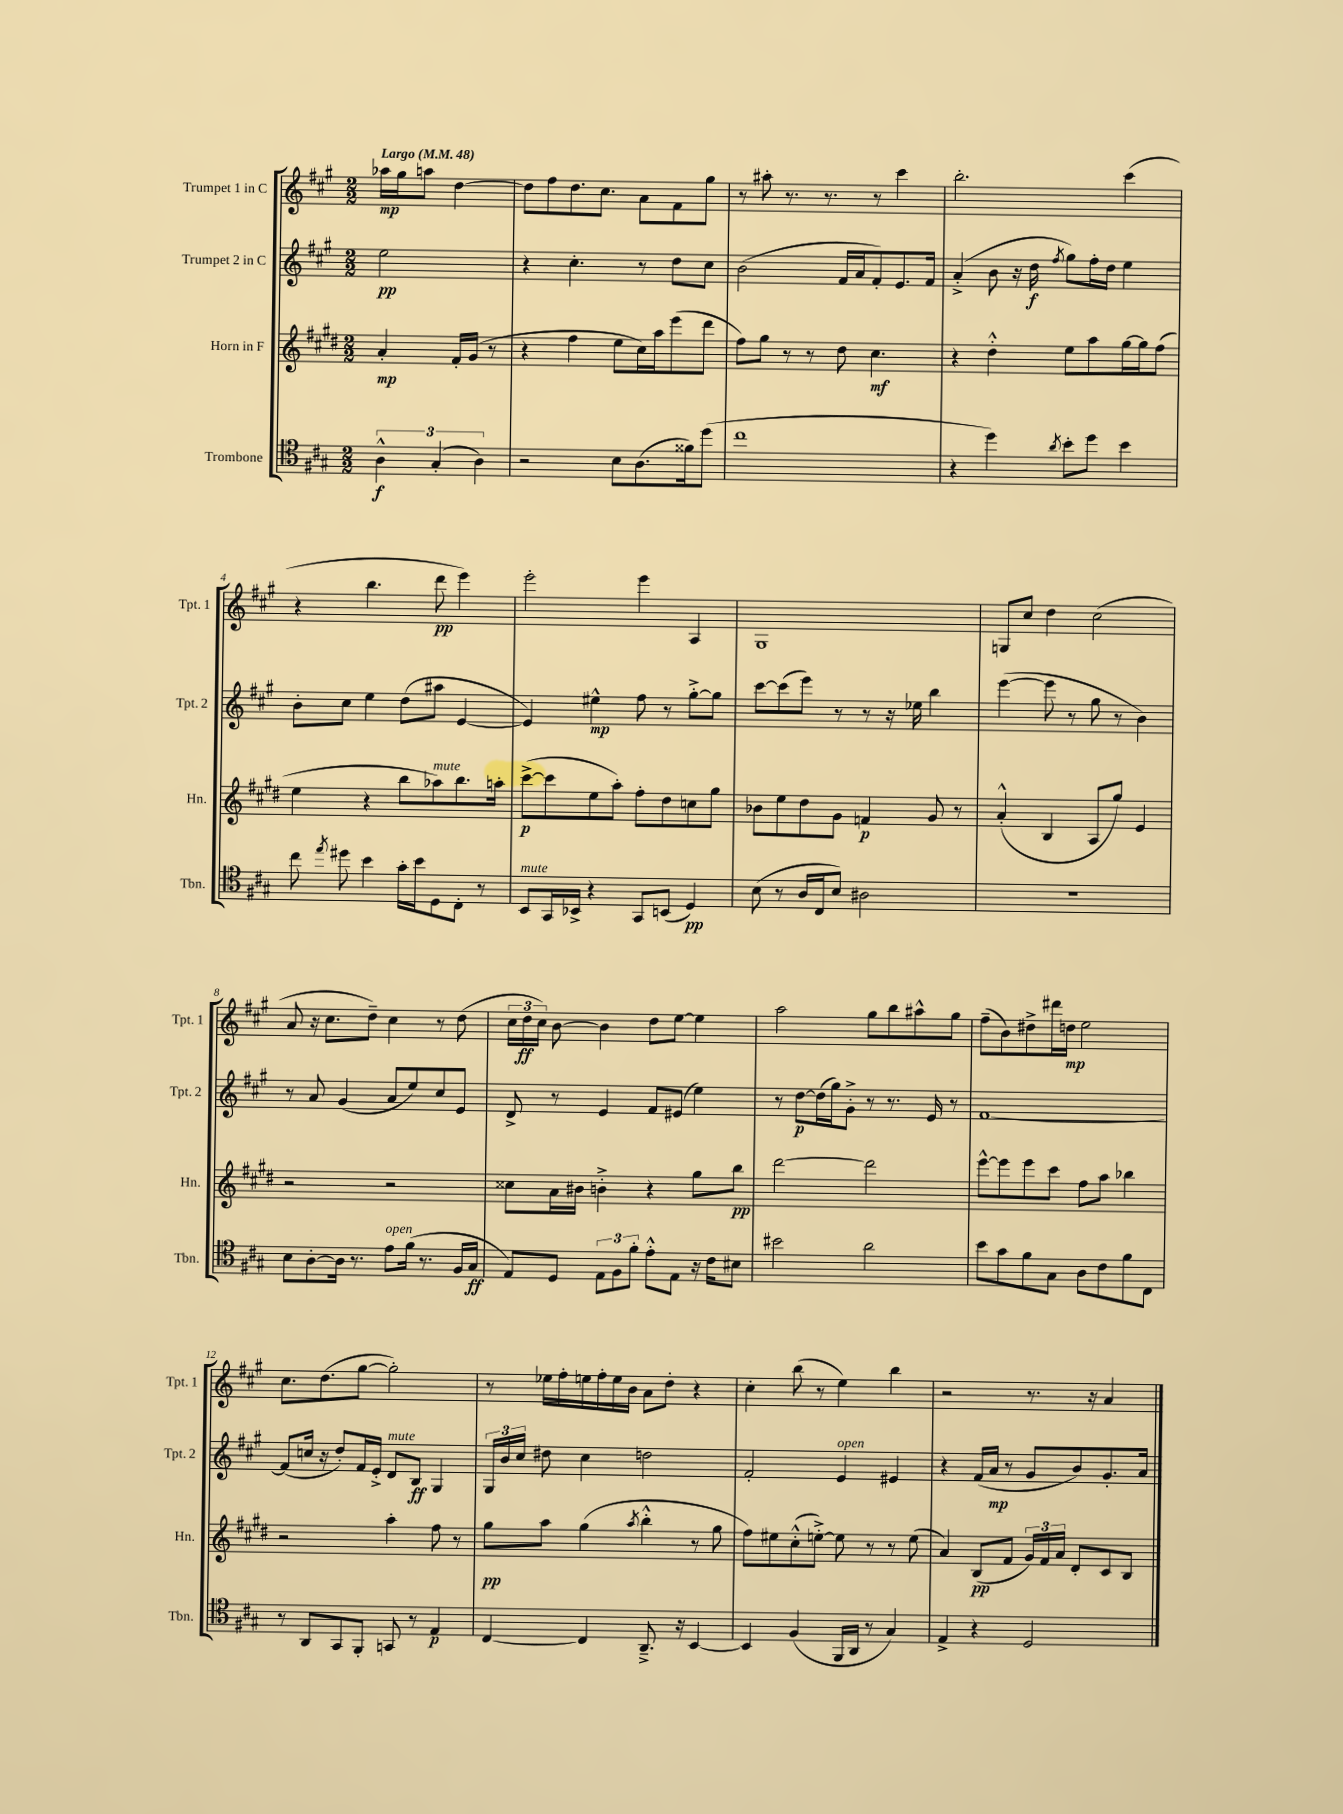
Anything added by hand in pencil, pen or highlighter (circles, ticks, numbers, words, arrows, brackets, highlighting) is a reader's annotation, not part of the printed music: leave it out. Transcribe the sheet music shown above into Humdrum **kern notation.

**kern	**kern	**kern	**kern
*staff4	*staff3	*staff2	*staff1
*clefC4	*clefG2	*clefG2	*clefG2
*k[f#c#g#]	*k[f#c#g#d#]	*k[f#c#g#]	*k[f#c#g#]
*M2/2	*M2/2	*M2/2	*M2/2
*MM48	*MM48	*MM48	*MM48
6A^^\	4a'/	2ee\	16aa-\LL
.	.	.	16gg#\J
.	.	.	8aa\J
(6G#'/	.	.	.
.	16f#'/LL	.	[4dd\
.	(16g#/JJ	.	.
6A\)	.	.	.
.	8r	.	.
=	=	=	=
2r	4r	4r	8dd\]L
.	.	.	8ff#\
.	4ff#\	4.cc#'\	8.dd\
.	.	.	8.cc#\J
8B\L	8ee\L	.	.
(8.A\	16cc#\L)	8r	8a\L
.	16aa\J	.	.
.	(8eee\	8dd\L	8f#\
16f##\k)	.	.	.
(8dd\J	8ddd#\J	8cc#\J	8gg#\J
=	=	=	=
1cc#	8ff#\L)	(2b\	8r
.	8gg#\J	.	8aa#'\
.	8r	.	8.r
.	8r	.	.
.	.	.	8.r
.	8dd#\	16f#/LL	.
.	.	16a/J	.
.	4.cc#\	8f#'/)	8r
.	.	8.e/	4ccc#\
.	.	16f#/Jk	.
=	=	=	=
4r	4r	(4a'^/	2.bb'\
4dd\)	4dd#'^^\	8b\	.
.	.	16r	.
.	.	16dd\	.
8qa/	.	8qff#/	.
8b'\L	8ee\L	8gg#\L)	.
8dd\J	8aa\	16ff#'\L	.
.	.	16dd\JJ	.
4b\	[16gg#\L	4ee\	(4ccc#\
.	16gg#\]J	.	.
.	(8ff#\J	.	.
=	=	=	=
8cc#\	4ee\	8b'\L	4r
8qee/	.	.	.
8dd#\	.	8cc#\J	.
4b\	4r	4ee\	4.bb\
16g#'\LL	8bb\L	(8dd\L	.
16b\J	.	.	.
8D\	8aa-\)	8aa#\J	8ddd\
8C#'\J	8.bb\	[4e/	4eee\)
8r	.	.	.
.	16aa'\Jk	.	.
=	=	=	=
8BB/L	([8ccc#^\L	4e/])	2eee'\
16GG#/L	8ccc#\]	.	.
16BB-^/JJ	.	.	.
4r	8ee\	4ee#^^\	.
.	8aa'\J)	.	.
8GG#/L	8ff#'\L	8ff#\	4eee\
(8BB/J	8dd#\	8r	.
4D/)	8cc\	[8gg#'^\L	4A/
.	8gg#\J	8gg#\]J	.
=	=	=	=
(8B\	8b-\L	[8ccc#\L	1G#
8r	8ee\	(8ccc#\]	.
16A/LL	8dd#\	8eee\J)	.
16C#/J	.	.	.
8B/J)	8g#\J	8r	.
2A#\	4f/	8r	.
.	.	16r	.
.	.	16ee-\	.
.	8g#/	4bb\	.
.	8r	.	.
=	=	=	=
1r	(4a'^^/	([4eee\	8G/L
.	.	.	8cc#/J
.	4B/	8eee\]	4dd\
.	.	8r	.
.	8A/L	8gg#\	(2cc#\
.	8gg#/J)	8r	.
.	4e/	4b\)	.
=	=	=	=
8B\L	2r	8r	8a/
[8A'\	.	8a/	16r
.	.	.	8.cc#\L
16A\]Jk	.	(4g#/	.
8.r	.	.	.
.	.	.	8dd~\J)
8e\L	2r	8a/L	4cc#\
(16f#\Jk	.	8ee/)	.
8.r	.	.	.
.	.	8cc#/	8r
16F#/LL	.	8e/J	(8dd\
16G#/JJ	.	.	.
=	=	=	=
8E/L)	8cc##\L	8d^/	24cc#\LL
.	.	.	24dd\
.	.	.	24cc#\JJ)
8D/J	16a\L	8r	[8b\
.	16b#\JJ	.	.
12E\L	4b'^\	4e/	4b\]
12F#\	.	.	.
12f#'\J	.	.	.
8e'^^\L	4r	8f#/L	8dd\L
8E\J	.	(8e#/J	[8ee\J
16r	8gg#\L	4ee\)	4ee\]
16c#\LK	.	.	.
8B#\J	8bb\J	.	.
=	=	=	=
2b#\	[2ddd#\	8r	2aa\
.	.	[8dd\L	.
.	.	(16dd\]L	.
.	.	16gg#\J)	.
.	.	8g#'^\J	.
2a\	2ddd#\]	8r	8gg#\L
.	.	8.r	8bb\
.	.	.	8aa#^^\
.	.	16e/	.
.	.	8r	8gg#\J
=	=	=	=
8b\L	[8eee^^\L	[1f#	(8ff#~\L
8g#\	8eee\]	.	8b\)
8f#\	8eee\	.	8dd#^\
8G#\J	8ccc#\J	.	16ddd#\L
.	.	.	16dd\JJ
8A\L	8ff#\L	.	2ee\
8c#\	8aa\J	.	.
8f#\	4bb-\	.	.
8C#\J	.	.	.
=	=	=	=
8r	2r	(8f#/]L	8.cc#\L
8AA/L	.	16cc/Jk	.
.	.	16r	(8.dd\
8GG#/	.	8dd'/L)	.
8FF#'/J	.	16f#/L	[8gg#\J
.	.	16e'^/JJ	.
8GG/	4aa'\	8d/L	2gg#'\])
8r	.	8B/J	.
4E/	8ff#\	4G#/	.
.	8r	.	.
=	=	=	=
[4C#/	8gg#\L	24G#/LL	8r
.	.	24b/	.
.	.	24cc#/JJ	.
.	8aa\J	8dd#\	16ee-\LL
.	.	.	16ff#'\
4C#/]	(4gg#\	4cc#\	16ee\
.	.	.	16ff#'\
.	.	.	16ee\
.	.	.	16b\JJ
.	8qaa/	.	.
8.AA~^/	4bb'^^\	2dd\	8a\L
.	.	.	8dd'\J
16r	.	.	.
[4BB/	8r	.	4r
.	8gg#\	.	.
=	=	=	=
4BB/]	8ff#\L)	2f#'/	4cc#'\
.	8ee#\	.	.
(4F#/	(8cc#'^^\	.	(8bb\
.	[8ee'^\J)	.	8r
16FF#/LL	8ee\]	4e/	4ee\)
16AA/JJ	.	.	.
8r	8r	.	.
4G#/)	8r	4e#/	4bb\
.	(8ee\	.	.
=	=	=	=
4E^/	4a/)	4r	2r
4r	(8B/L	(16f#/LL	.
.	.	16a/JJ	.
.	8f#/J	8r	.
2D/	24g#/LL)	8g#/L	8.r
.	24f#/	.	.
.	24a/JJ	.	.
.	8d#'/L	8b/)	.
.	.	.	16r
.	8c#/	8.g#'/	4a/
.	8B/J	.	.
.	.	16a/Jk	.
==	==	==	==
*-	*-	*-	*-
